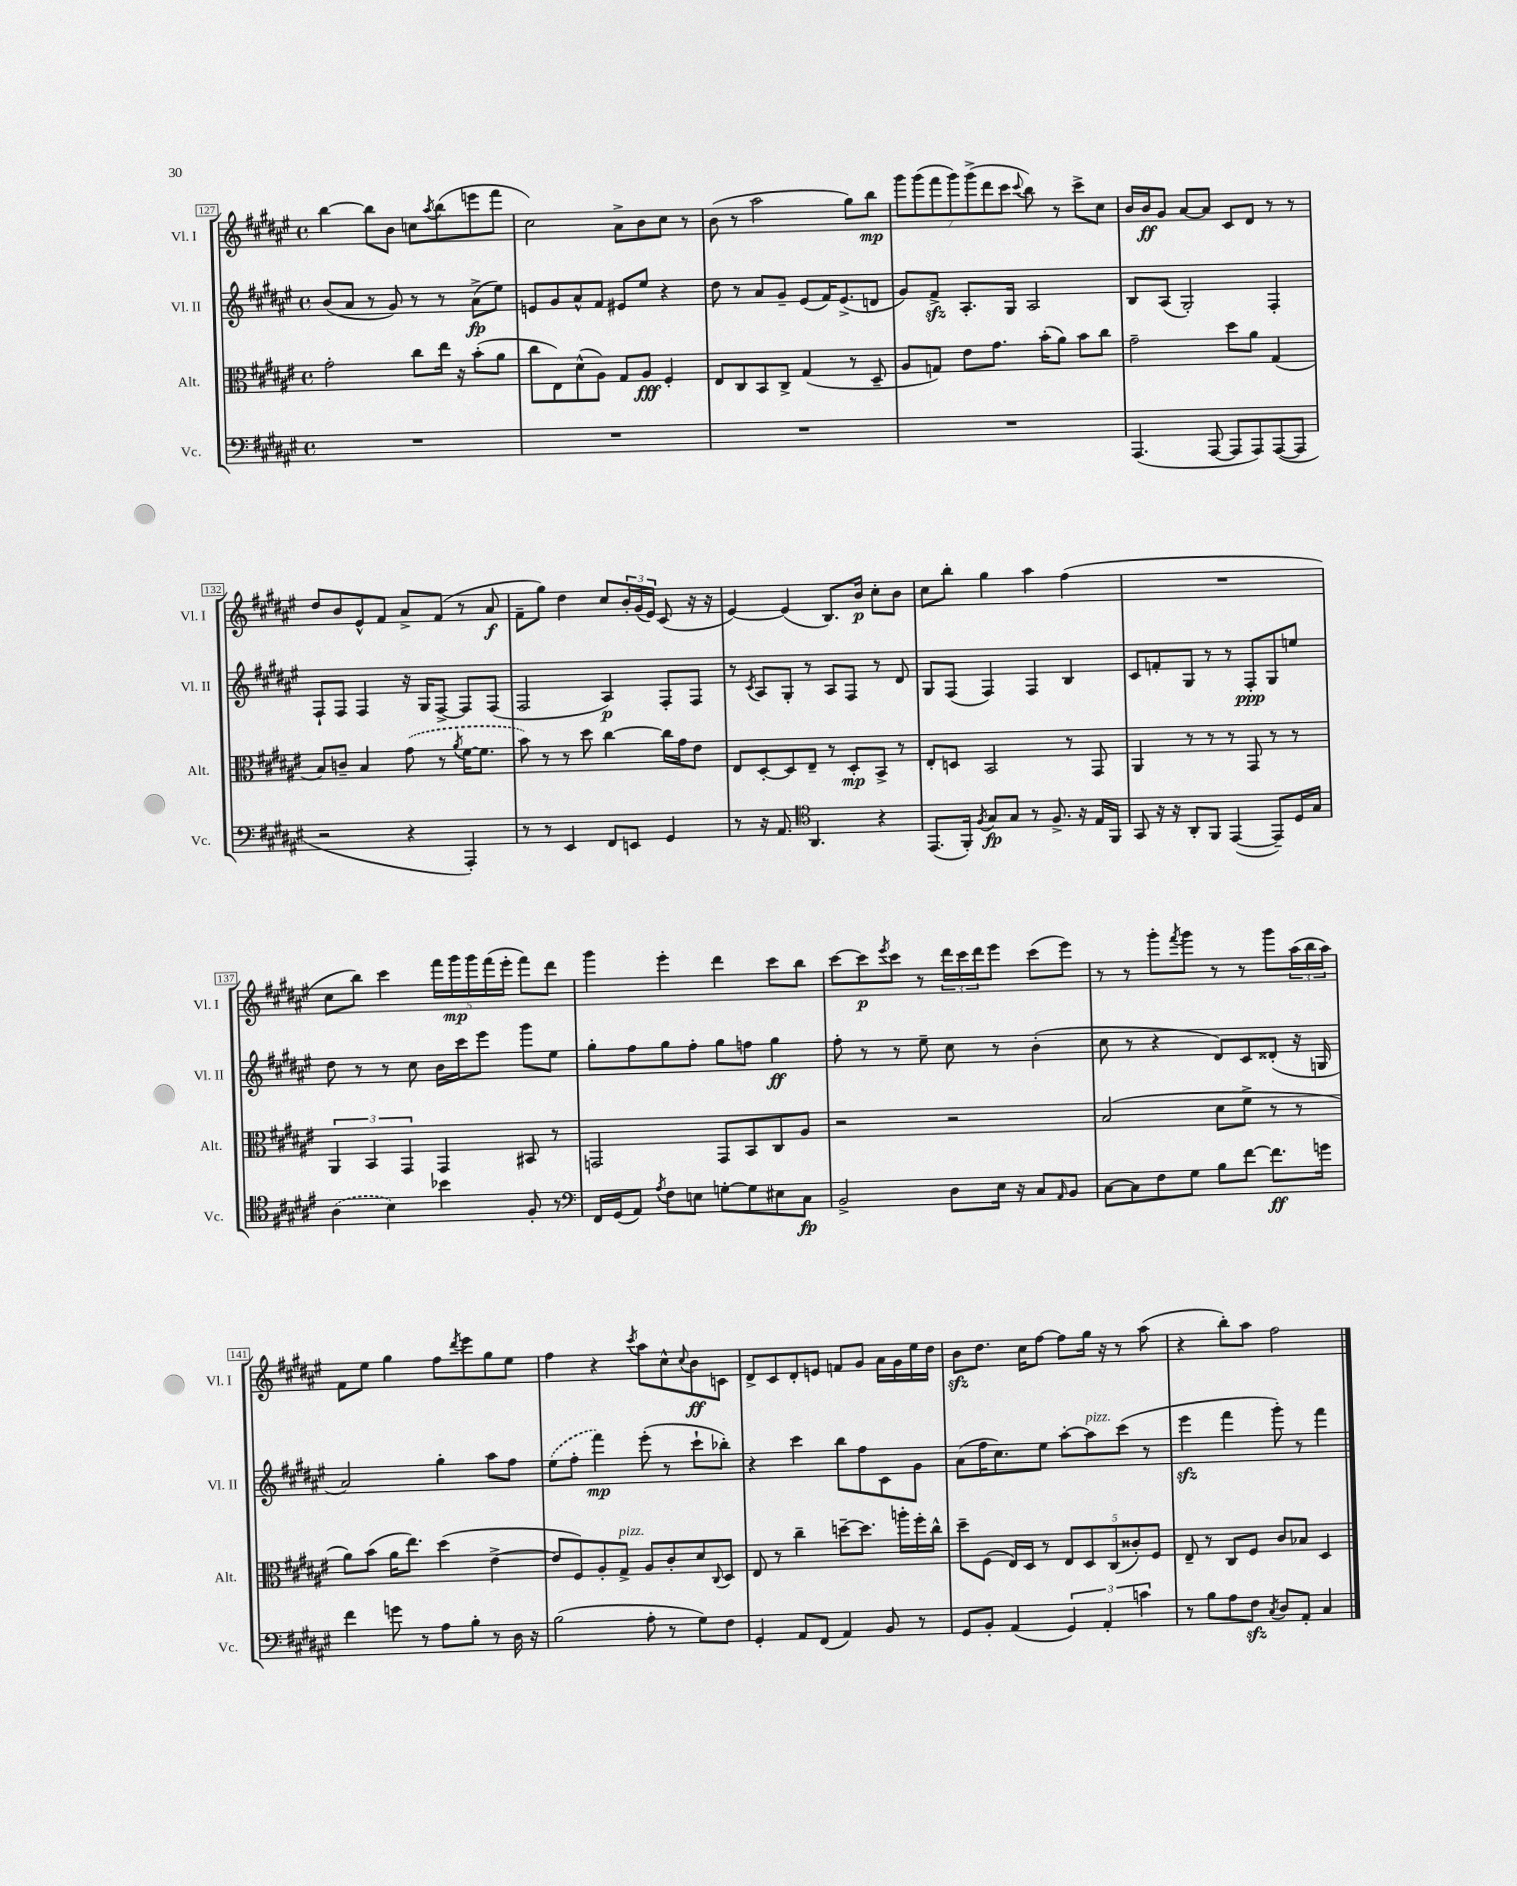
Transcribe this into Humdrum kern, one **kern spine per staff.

**kern	**kern	**kern	**kern
*staff4	*staff3	*staff2	*staff1
*clefF4	*clefC3	*clefG2	*clefG2
*k[f#c#g#d#a#e#]	*k[f#c#g#d#a#e#]	*k[f#c#g#d#a#e#]	*k[f#c#g#d#a#e#]
*M4/4	*M4/4	*M4/4	*M4/4
*met(c)	*met(c)	*met(c)	*met(c)
1r	2g#'	(8b	[4bb
.	.	8a#	.
.	.	8r	8bb]
.	.	8g#)	8b
.	8cc#	8r	8cc
.	.	.	8qaa#
.	16ee#	8r	(8bb
.	16r	.	.
.	(8b'	(8a#^	8eee
.	8a#	8ee#)	8fff#
=	=	=	=
1r	8cc#	8e	2cc#)
.	8E#)	8g#	.
.	(8d#^^	8a#^^	.
.	8A#)	8f#	.
.	8G#	8e#	8a#^
.	8A#	8ee#	8b
.	4F#'	4r	8cc#
.	.	.	8r
=	=	=	=
1r	8E#	8dd#	(8b
.	8C#	8r	8r
.	8BB	8a#	2aa#
.	8C#^	8g#~	.
.	(4G#	(8e#	.
.	.	16f#)	.
.	.	(8.e#^	.
.	8r	.	8gg#)
.	8D#~	8d	8bb
=	=	=	=
1r	8A#	8g#)	14ggg#
.	.	.	(14ggg#
.	8G)	8f#^	.
.	.	.	14fff#
.	.	.	14ggg#)
.	8e#	8.A#'	.
.	.	.	(14ggg#^
.	.	.	14ddd#
.	8.g#	.	.
.	.	.	14ccc#
.	.	16G#	.
.	.	.	8qqccc#
.	.	2A#	8bb)
.	(16b'	.	.
.	8a#)	.	8r
.	8b	.	8ccc#^
.	8cc#	.	8cc#
=	=	=	=
(4.AAA#	2g#~	8B	16b
.	.	.	16b
.	.	(8A#	8g#
.	.	2G#')	[8a#
[8AAA#	.	.	8a#]
8AAA#]	8dd#	.	8c#
8AAA#)	8a#	.	8d#
([8AAA#	(4G#	4F#'	8r
8AAA#]	.	.	8r
=	=	=	=
2r	8B)	8F#`	8dd#
.	8c~	8F#	8b
.	4B	4F#	8e#^^
.	.	.	8f#
4r	(8g#	16r	8a#^
.	.	16G#	.
.	8r	[8F#^	(8f#
.	8qa#	.	.
4AAA#')	[16f#	8F#]	8r
.	8.f#]	.	.
.	.	(8F#	8a#
=	=	=	=
8r	8b)	2F#	8f#~
8r	8r	.	8gg#)
4EE#	8r	.	4dd#
.	8dd#	.	.
8FF#	[4cc#	4A#)	8cc#
8EE	.	.	24b'
.	.	.	(24g#
.	.	.	24e#)
4GG#	16cc#]	8F#'	(8c#
.	16g#	.	.
.	8e#	8F#	16r
.	.	.	16r
=	=	=	=
8r	8E#	8r	[4e#)
.	.	8qc#	.
16r	[8D#'	8A#	.
8.AA#	.	.	.
.	8D#]	8G#'	(4e#]
*clefC4	*	*	*
4.AA#	8E#~	8r	.
.	8r	8A#	8.B)
.	8D#'	8F#	.
.	.	.	16b
4r	8BB^	8r	8cc#'
.	8r	8d#	8b
=	=	=	=
(8.EE#	8E#'	8G#	8cc#
.	8D	(8F#	8bb'
16FF#')	.	.	.
8qF#	.	.	.
8G#	2BB	4F#)	4gg#
8G#	.	.	.
8r	.	4F#	4aa#
8.F#^	.	.	.
.	8r	4B	(4ff#
16r	.	.	.
16E#	8GG#	.	.
16FF#	.	.	.
=	=	=	=
8GG#	4AA#	8c#	1r
16r	.	8f'	.
16r	.	.	.
8AA#'	8r	8G#	.
8FF#	8r	8r	.
([4EE#	8r	8r	.
.	8GG#	8F#'	.
8EE#~])	8r	8G#	.
16D#	8r	8ee	.
16G#	.	.	.
=	=	=	=
(4A#	6AA#	8dd#	8cc#
.	.	8r	8bb)
.	6BB	.	.
4B)	.	8r	4ccc#
.	6GG#	.	.
.	.	8cc#	.
4b-	4GG#	16b	20fff#
.	.	.	20ggg#
.	.	16ccc#	.
.	.	.	20ggg#
.	.	8eee#	.
.	.	.	(20fff#
.	.	.	20eee#'
8F#'	8BB#	8ggg#	8fff#)
8r	8r	8ee#	8ddd#
=	=	=	=
*clefF4	*	*	*
16FF#	2GG	8gg#'	4ggg#
(16GG#	.	.	.
8AA#)	.	8ff#	.
8qA#	.	.	.
8F#	.	8gg#	4eee#'
8E	.	8ff#'	.
[8G'	8GG	8gg#	4ddd#
8G]	8BB	8ff	.
8E#	8C#	4gg#	8ccc#
8C#	8A#	.	8bb
=	=	=	=
2BB^	2r	8ff#'	[8ccc#
.	.	8r	8ccc#]
.	.	.	8qeee#
.	.	8r	8ccc#
.	.	8ee#~	8r
8D#	2r	8cc#	24ddd#
.	.	.	24ccc#
.	.	.	24ddd#
16E#	.	8r	8eee#
16r	.	.	.
8C#	.	(4b'	(8ccc#
16qqAA#	.	.	.
8BB	.	.	8eee#)
=	=	=	=
[8C#	(2B	8cc#	8r
8C#]	.	8r	8r
8F#	.	4r	8ggg#'
.	.	.	8qfff#
8G#	.	.	8ggg#
8B	8d#	8d#)	8r
[8f#	8f#^	8c#	8r
8.f#]	8r	(8d##'	8ggg#
.	8r	16r	(24aa#
.	.	.	24bb
16g	.	16G	.
.	.	.	24aa#)
=	=	=	=
4f#	8a#)	2a#)	8f#
.	(8b	.	8ee#
8g	16a#	.	4gg#
.	8.ee#)	.	.
8r	.	.	.
8A#	(4dd#	4gg#'	8ff#
.	.	.	8qddd#
8B'	.	.	8eee#
8r	[4e#^	8aa#	8gg#
16D#	.	8ff#	8ee#
16r	.	.	.
=	=	=	=
(2B	8e#]	(8ee#	4ff#
.	8F#)	8ff#'	.
.	8A#'	4fff#)	4r
.	8G#^	.	.
.	.	.	8qccc#
8A#'	8A#	(8eee#'	8aa#
8r	8c#'	8r	8cc#^^
.	.	.	8qqcc#
8G#)	8d#	8ccc#`	8b
.	8qqC#	.	.
8F#	8D#	8bb-')	8c
=	=	=	=
4GG#'	8E#	4r	8d#^
.	8r	.	8c#
8AA#	4cc#~	4ccc#	8d#'
(8FF#	.	.	8e
4AA#)	[8dd~	8bb	8f
.	8.dd]	8ff#	8g#
8BB	.	8c#	16a#
.	16aa'	.	16g#
8r	16ff#'	8g#	16ee#
.	16cc#^^	.	16dd#
=	=	=	=
8GG#	8dd#~	(8a#	8b
8BB'	(8F#	16ff#	8.dd#
.	.	8.cc#)	.
(4AA#	16E#)	.	.
.	16D#	.	16cc#
.	8r	8ee#	[8ff#
6GG#)	10E#	[8aa#'	8ff#]
.	10D#	.	.
.	.	8aa#]	16gg#
6AA#'	.	.	.
.	.	.	16r
.	(10C#	.	.
.	.	(8ccc#	8r
.	10c##')	.	.
6c	.	.	.
.	.	8r	(8aa#
.	10F#	.	.
=	=	=	=
8r	8E#~	4eee#	4r
8B	8r	.	.
8A#	8C#	4fff#	8bb')
8F#	8F#	.	8aa#
8qC#	.	.	.
8D#	8c#	8ggg#')	2ff#
8AA#'	8B-	8r	.
4C#	4D#	4fff#	.
==	==	==	==
*-	*-	*-	*-
